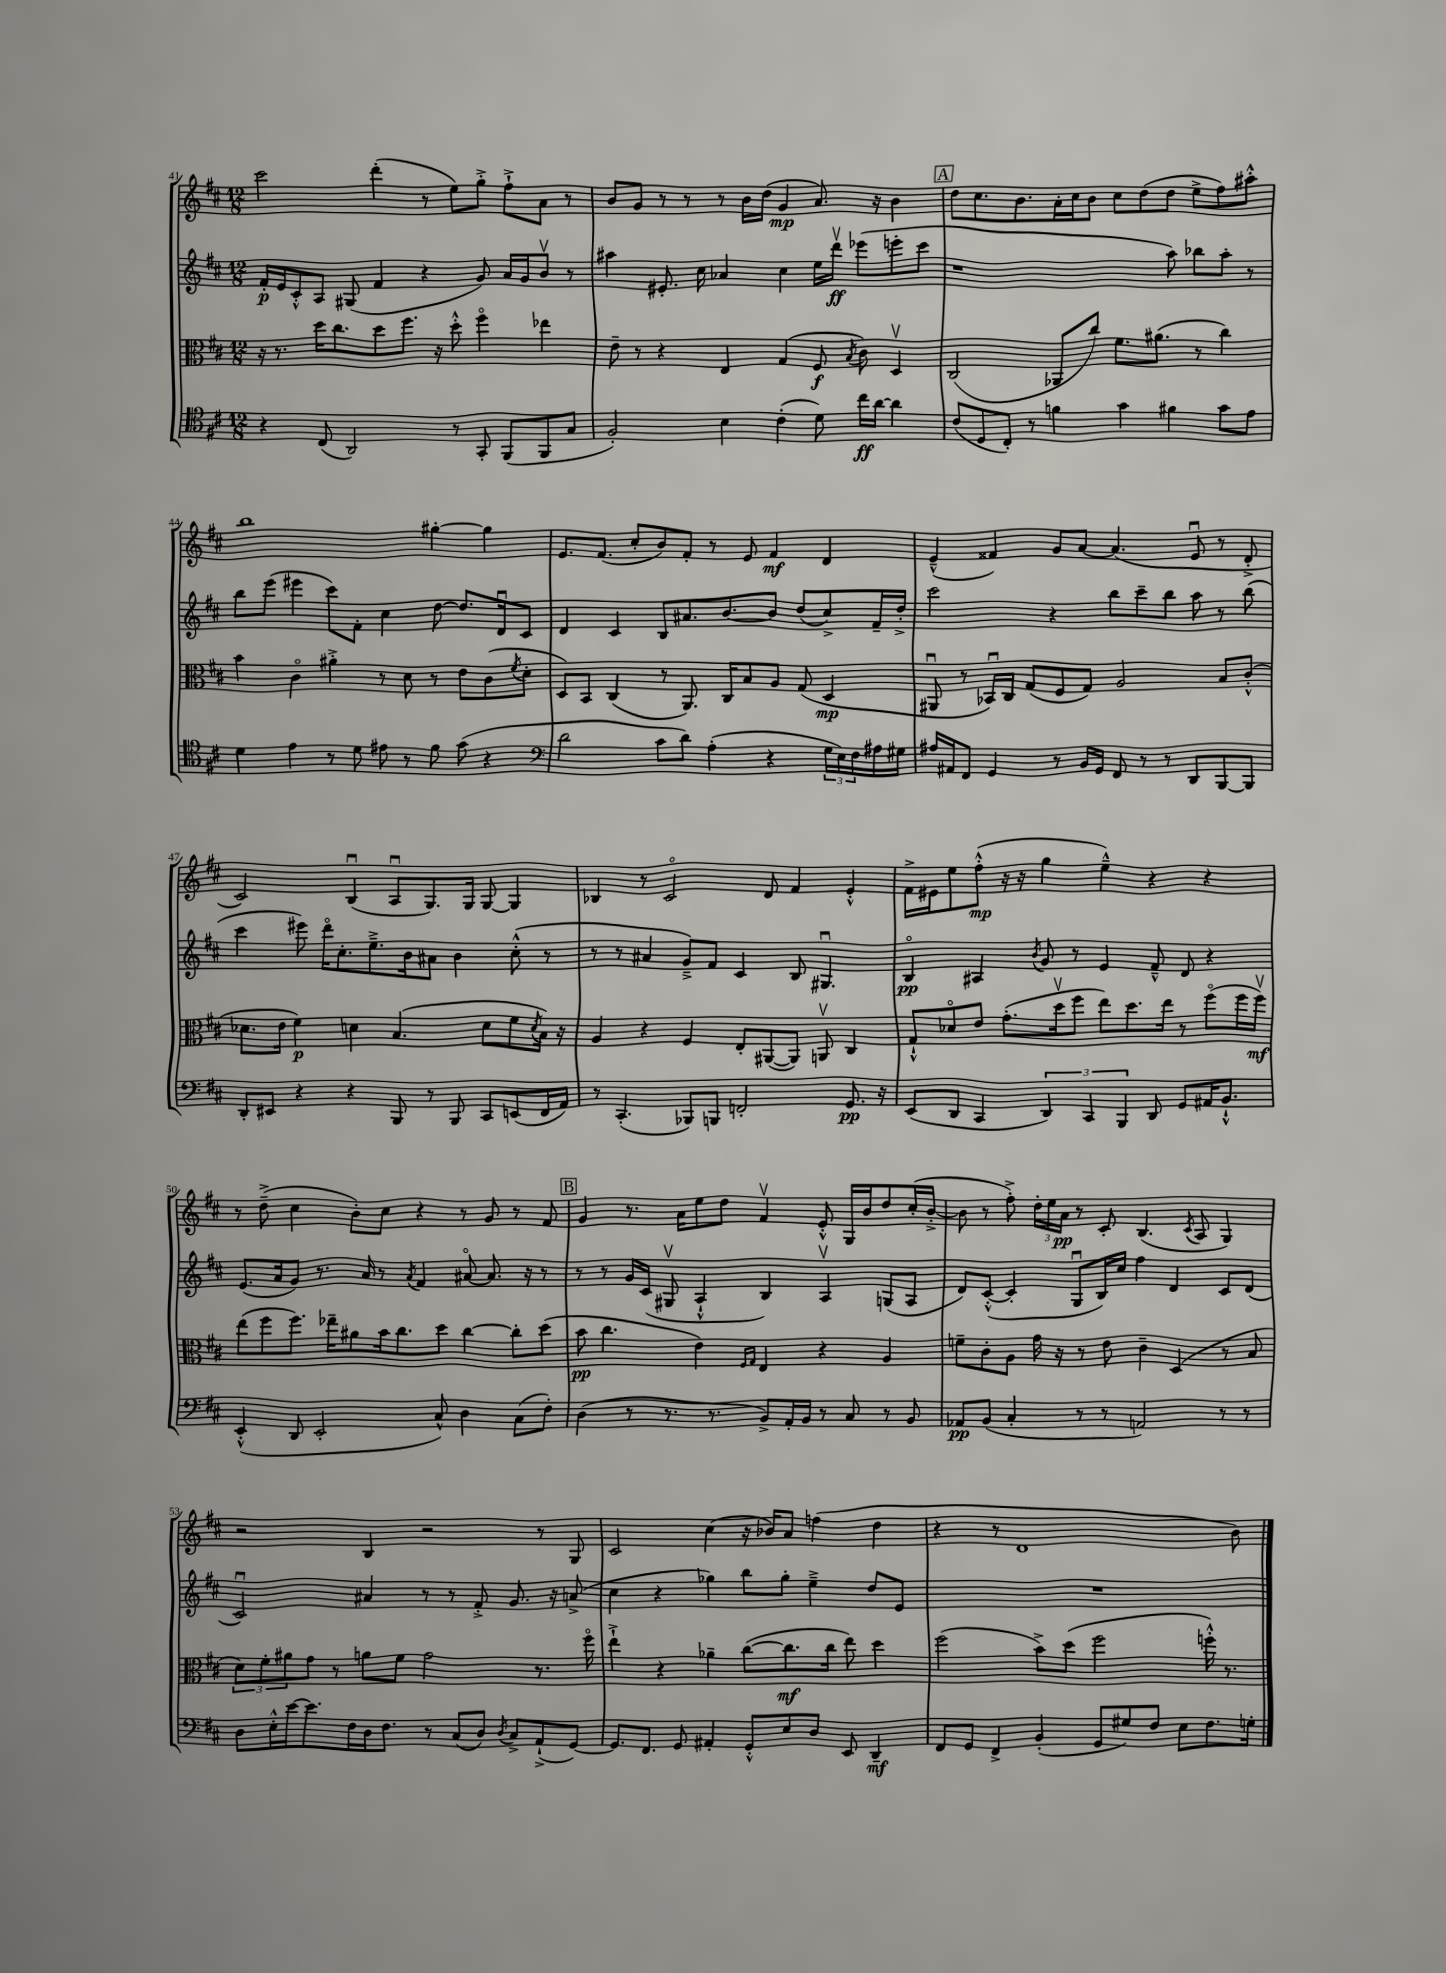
<<
\new StaffGroup <<
\new Staff = "s0" {
    \clef treble \key d \major \numericTimeSignature \time 12/8
    cis'''2 d'''4-.( r8 e''8) g''8-.-> fis''8-!-> a'8 r8 |
    b'8 g'8 r8 r8 r8 b'16 d''16( g'4\mp a'8.) r16 b'4 |
    \mark \markup { \box "A" } d''8 cis''8. b'8. a'16-. cis''16 b'8 cis''8 d''8( d''8 e''8-> fis''8) ais''8-.-^ |
    b''1 gis''4~-. gis''4 |
    e'8. fis'8.( cis''8-. b'8) fis'8-. r8 e'8 fis'4\mf d'4 |
    e'4---^( fisis'4) g'8 a'8~ a'4.( e'8\downbow r8 d'8-.-> |
    cis'2) b4\downbow( a8\downbow g8.) g16 g8~ g4 |
    bes4 r8 cis'2\flageolet d'8 fis'4 e'4-.-^ |
    fis'16-> eis'16 e''8 fis''8-.-^\mp( r16 r16 g''4 e''4---^) r4 r4 |
    r8 d''8--->( cis''4 b'8-.) cis''8 r4 r8 g'8 r8 fis'8 |
    \mark \markup { \box "B" } g'4 r8. a'16 e''8 d''8 fis'4\upbow e'8-.-^ g16 b'16 d''8 cis''16-.( b'16~-.-> |
    b'8 r8 fis''8-.->) \tuplet 3/2 { d''16-. e''16 a'16\pp } r8 cis'8-. b4.( \acciaccatura { cis'8 } a8 g4) |
    r2 b4 r2 r8 g8 |
    cis'2 cis''4( r16 bes'16) a'8 f''4( d''4 |
    r4 r8 d'1 b'8) \bar "|." |
}
\new Staff = "s1" {
    \clef treble \key d \major \numericTimeSignature \time 12/8
    fis'16-.\p e'16 cis'8-.-^ a8 gis8( fis'4 r4 g'8) a'16 g'16 b'8\upbow r8 |
    ais''4 eis'8.-. cis''16 aes'4 cis''4 e''16 d'''16\upbow\ff ees'''8( e'''8-. cis'''8 |
    \mark \markup { \box "A" } r1 a''8) bes''8 a''8-. r8 |
    b''8 e'''8( eis'''4 cis'''8) fis'8-. cis''4 d''8~ d''8. d'16\downbow cis'8 |
    d'4 cis'4 b8 ais'8. b'8.~ b'8 d''8( cis''8->) fis'16-- d''16-.-> |
    cis'''2 r4 b''8 cis'''8-- b''8 a''8 r8 b''8( |
    cis'''4 eis'''8) d'''16\flageolet cis''8.-. e''8.---> b'16 ais'8 b'4 cis''8-.-^( r8 |
    r8 r8 ais'4 g'8--->) fis'8 cis'4 b8 gis4.\downbow |
    b4\flageolet\pp ais4 \acciaccatura { b'8 } g'8 r8 e'4 fis'8---^ d'8 r4 |
    e'8.( a'16 g'8) r8. a'16 r8 \acciaccatura { a'8 } fis'4 ais'8~\flageolet ais'8. r16 r8 |
    \mark \markup { \box "B" } r8 r8 g'16 cis'16( gis8\upbow a4-!-^ b4) a4\upbow g8( a8 |
    d'8) cis'8~-.-^( cis'4-. g8\downbow b16) cis''16 fis''4 d'4 cis'8 d'8( |
    cis'2\downbow) ais'4 r8 r8 fis'8-.-> g'8. r16 a'8->( |
    cis''4 r4 ges''4) b''8 ges''8-. e''4---> d''8 e'8 |
    R1. \bar "|." |
}
\new Staff = "s2" {
    \clef alto \key d \major \numericTimeSignature \time 12/8
    r16 r8. d''16 cis''8. d''8 fis''8. r16 d''8-.-^ fis''4\flageolet ees''4 |
    e'8-- r8 r4 e4 g4( fis8\f \acciaccatura { b8 } cis'8) d4\upbow |
    \mark \markup { \box "A" } cis2( aes,8 cis''8) fis'8. ais'8.( r8 cis''4) |
    b'4 cis'4\flageolet ais'4-.-> r8 d'8 r8 e'8 cis'8( \acciaccatura { fis'8 } d'8-. |
    d8) b,8 cis4( r8 a,8.) cis16 b8 a8 g8( d4\mp |
    ais,8\downbow r8 bes,16\downbow) cis16 g8( fis8 g8) a2 b8 cis'8-.-^( |
    des'8. e'16 fis'4\p) d'4 b4.( d'8 fis'8 \acciaccatura { d'8 } b16) r16 |
    a4 r4 fis4 e8-. ais,8~( ais,8) a,8\upbow cis4 |
    g8-!-^ des'8\flageolet e'8 g'8.-.( d''16\upbow fis''8 e''8) d''8. e''16 r8 fis''8\flageolet( fis''16 fis''16\upbow\mf) |
    e''8( fis''8 fis''8.) ees''16-- ais'8 b'16 cis''8. d''8 cis''4~ cis''8-. d''8( |
    \mark \markup { \box "B" } b'8\pp cis''4. e'4) \grace { fis16 g16 } e4 r4 a4 |
    f'8-- cis'8-. a8 g'16 r16 r8 e'8 cis'4-- d4( r8 b8 |
    \tuplet 3/2 { d'8) fis'8-. ais'8 } g'8 r8 a'8 fis'8 g'2 r8. fis''16\flageolet |
    e''4-!-> r4 aes'4-- cis''8~( cis''8.\mf cis''16 e''8) d''4 |
    fis''2( b'8->) d''8( fis''2 f''16-.-^) r8. \bar "|." |
}
\new Staff = "s3" {
    \clef tenor \key d \major \numericTimeSignature \time 12/8
    r4 cis8( a,2) r8 g,8-. fis,8( fis,8 g8 |
    fis2-.) b4 cis'4-.( d'8) cis''16\ff a'16~ a'4 |
    \mark \markup { \box "A" } cis'8( d8 cis8-.) r8 f'4 g'4 fis'4 g'8 e'8 |
    d'4 e'4 r8 d'8 eis'8 r8 fis'8 g'8( r4 |
    \clef bass d'2 cis'8 d'8) a4-.( r4 \tuplet 3/2 { g16 e16) fis16 } ais16 gis16 |
    ais16 ais,16 fis,8 g,4 r8 b,16 g,16 fis,8 r8 r8 d,8 b,,8~ b,,8 |
    d,8-. eis,8 r4 r4 b,,8 r8 b,,8 cis,8 e,8( fis,16 a,16) |
    r8 cis,4.-.( bes,,8) b,,8 f,2-. g,8.\pp r16 |
    e,8( d,8 cis,4 \tuplet 3/2 { d,4) cis,4 b,,4 } d,8 g,8 ais,16 b,8.-!-^ |
    e,4-.-^( d,8 e,2-. cis8-^) d4 cis8( fis8-.) |
    \mark \markup { \box "B" } d4( r8 r8. r8. b,8->) a,16-. b,16 r8 cis8 r8 b,8 |
    aes,8\pp b,8( cis4-. r8 r8 a,2) r8 r8 |
    d8 e16-.-^ e'16~ e'8. fis16 d16 fis8. r8 cis8( d8) \acciaccatura { d8 } cis8-> a,8-!->( g,8~) |
    g,8. fis,8. g,8 ais,4-. g,8-.-^ e8 d8 e,8 d,4--\mf |
    fis,8 g,8 fis,4-> b,4-.( g,8 gis8) fis8 e8 fis8. g16-. \bar "|." |
}
>>
>>
\layout { \context { \Score currentBarNumber = #41 } }
